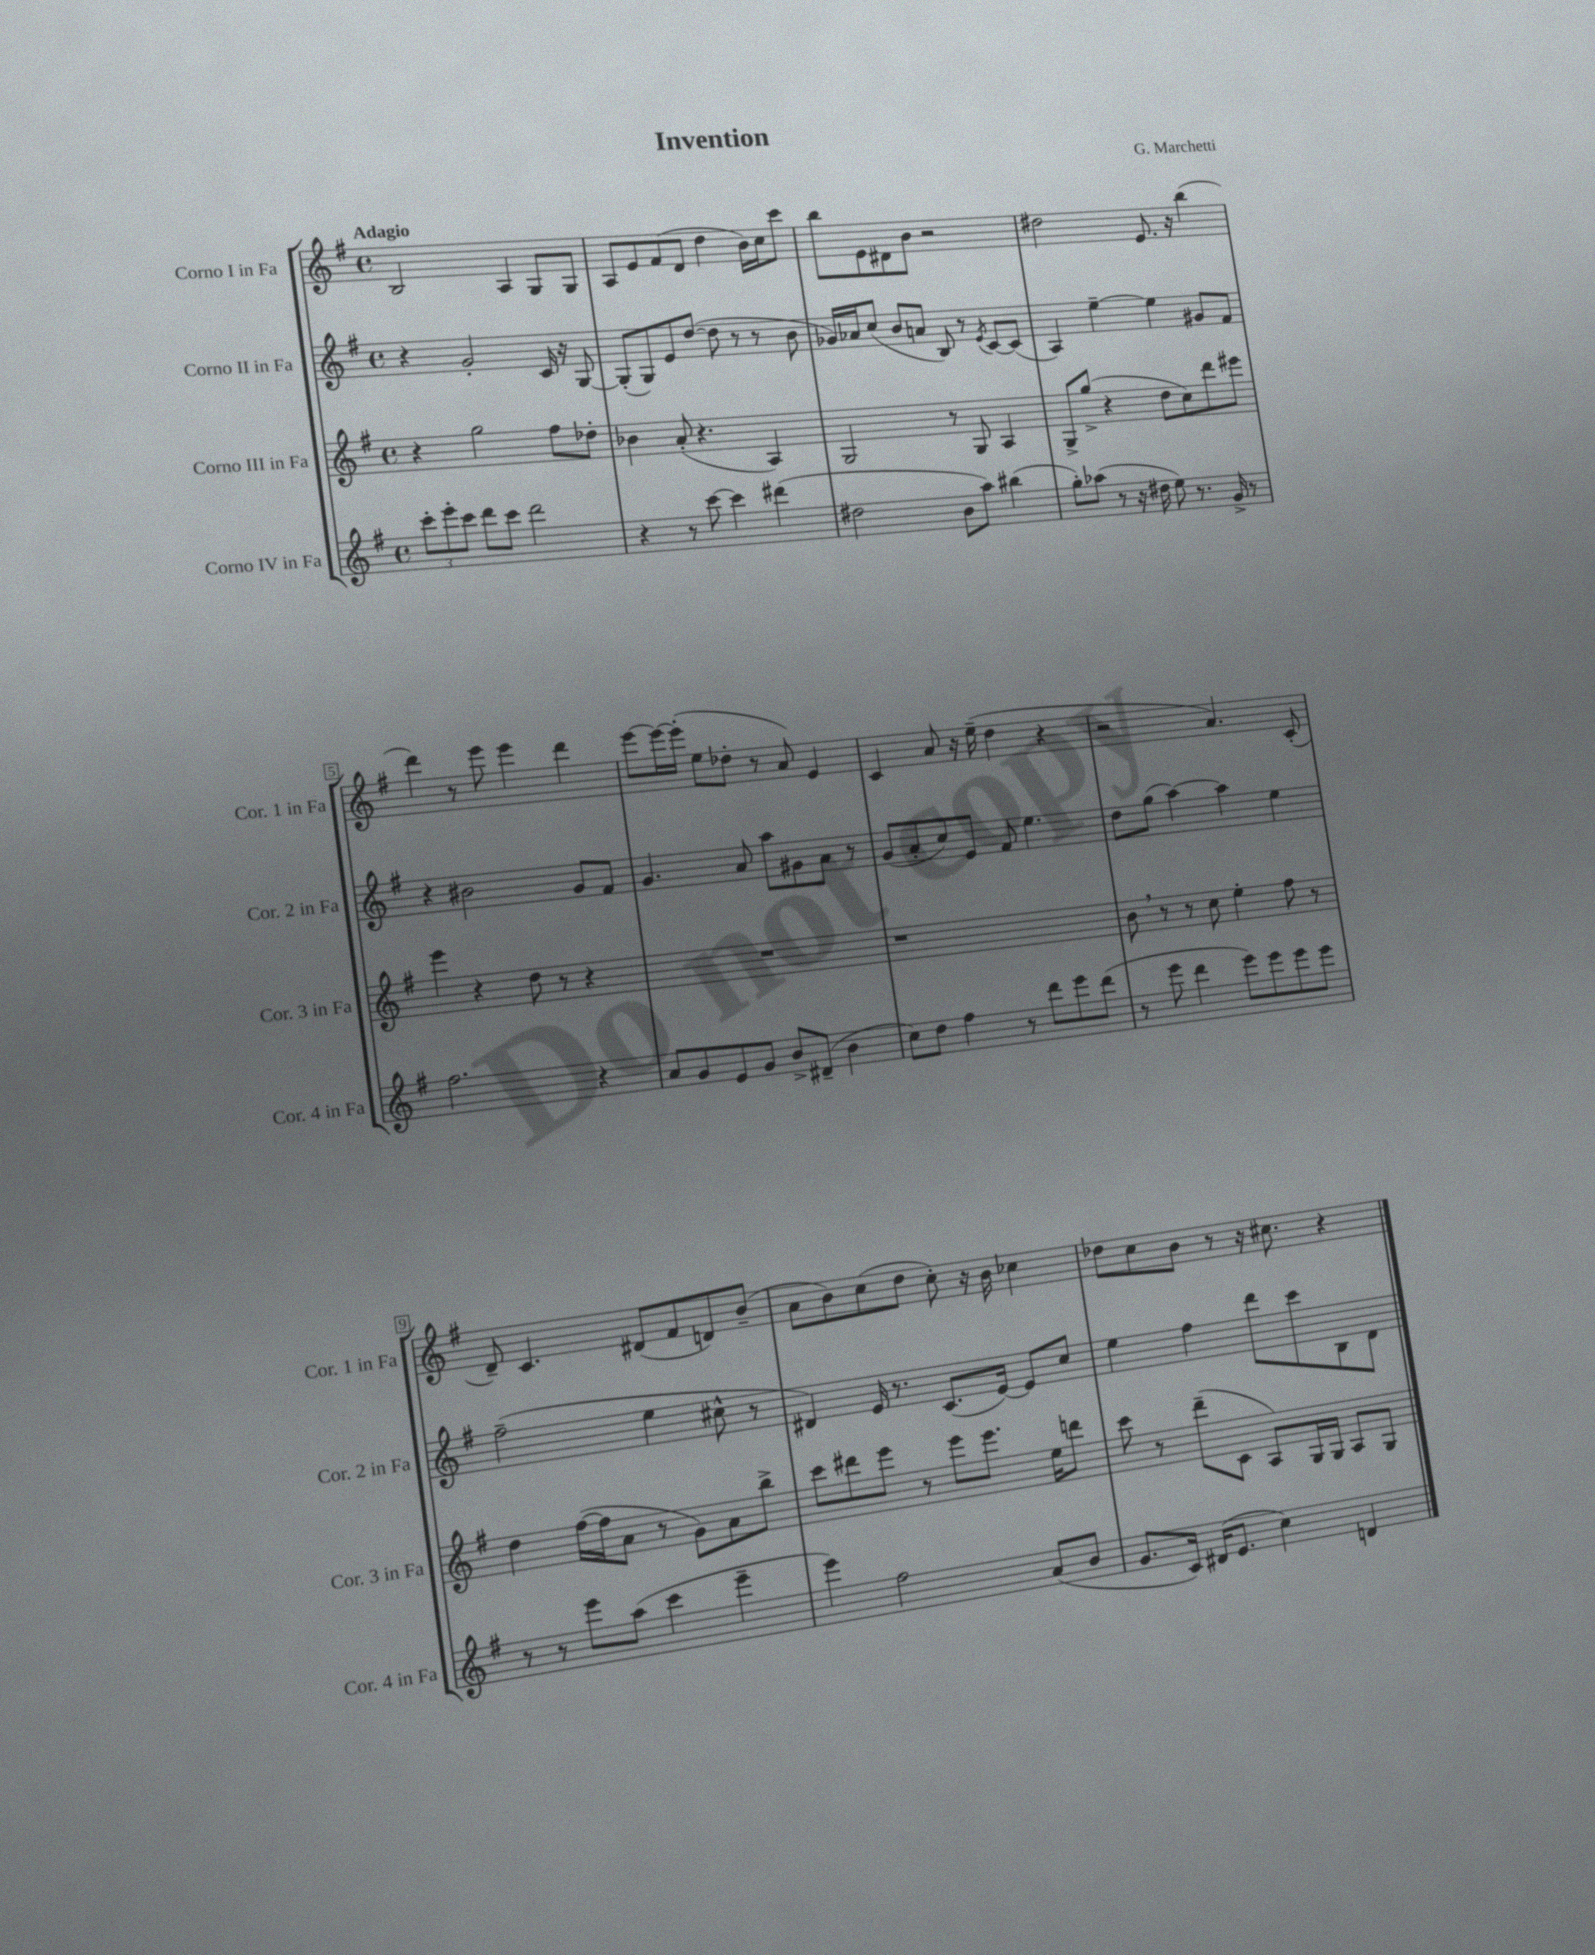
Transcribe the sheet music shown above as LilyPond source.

\header { title = "Invention" composer = "G. Marchetti" }
<<
\new StaffGroup <<
\new Staff = "s0" \with { instrumentName = "Corno I in Fa" shortInstrumentName = "Cor. 1 in Fa" } {
    \clef treble \key g \major \defaultTimeSignature \time 4/4 \tempo "Adagio"
    b2 a4 g8 g8 |
    a8 e'8 fis'8( d'8 d''4 b'16) c''16 c'''8 |
    b''8 e'8 dis'8 b'8 r2 |
    dis''2 e'8. r16 b''4( |
    d'''4) r8 e'''8 e'''4 d'''4 |
    e'''8~ e'''16~ e'''16-.( e''8 des''8-. r8 a'8) e'4 |
    c'4 a'8 r16 e''16--( d''4 r4 |
    r2 a'4.) c'8-.( |
    d'8--) c'4. dis'8( fis'8 d'8) b'8--( |
    a'8 b'8) c''8( d''8 c''8-.) r16 b'16 ces''4 |
    des''8 c''8 b'8 r8 r16 cis''8. r4 \bar "|." |
}
\new Staff = "s1" \with { instrumentName = "Corno II in Fa" shortInstrumentName = "Cor. 2 in Fa" } {
    \clef treble \key g \major \defaultTimeSignature \time 4/4
    r4 g'2-. c'16 r16 g8~ |
    g8-.( g8) e'8 d''8~( d''8 r8 r8 b'8 |
    ges'16) aes'16 c''8( b'8 a'8 b8) r8 \acciaccatura { e'8 } c'8~ c'8( |
    a4) e''4~-- e''4 gis'8 fis'8 |
    r4 bis'2 g'8 fis'8 |
    g'4. a'8 a''8 gis'8 a'8 r8 |
    g'8( a'8-. c''8) e'8 fis'8 e''4. |
    d''8 g''8( a''4~) a''4 e''4 |
    fis''2--( e''4 cis''8-^ r8 |
    dis'4) e'16 r8. c'8.( e'16~) e'8 c''8 |
    e''4 fis''4 d'''8 c'''8 b8 d'8 \bar "|." |
}
\new Staff = "s2" \with { instrumentName = "Corno III in Fa" shortInstrumentName = "Cor. 3 in Fa" } {
    \clef treble \key g \major \defaultTimeSignature \time 4/4
    r4 g''2 fis''8 des''8-. |
    bes'4 a'8-.( r4. a4) |
    g2 r8 g8 a4 |
    g8-> g''8->( r4 d''8 c''8) d'''8 eis'''8 |
    e'''4 r4 d''8 r8 r4 |
    R1 |
    r1 |
    b'8 \breathe r8 r8 c''8 e''4-. fis''8 r8 |
    d''4 fis''16~( fis''16 a'8 r8 g'8) a'8 b''8-> |
    c'''8 dis'''8 e'''8 r8 e'''8 e'''8. e''16 d'''8 |
    c'''8 r8 d'''8--( c'8 a8) g16 g16 a8 g8 \bar "|." |
}
\new Staff = "s3" \with { instrumentName = "Corno IV in Fa" shortInstrumentName = "Cor. 4 in Fa" } {
    \clef treble \key g \major \defaultTimeSignature \time 4/4
    \tuplet 3/2 { c'''8-. e'''8-. c'''8 } d'''8 c'''8 d'''2 |
    r4 r8 c'''8~ c'''4 dis'''4( |
    dis''2 b'8 a''8) bis''4( |
    g''8-.) aes''8( r8 r16 dis''16 e''8) r8. g'16-> r8 |
    fis''2. r4 |
    a'8 g'8 e'8 g'8 b'8-> dis'8--( b'4 |
    c''8) d''8 fis''4 r8 d'''8 e'''8 d'''8( |
    r8 e'''8 d'''4 e'''8) e'''8 e'''8 e'''8 |
    r8 r8 e'''8 a''8( c'''4 e'''4-- |
    e'''4) fis''2 a'8( b'8 |
    g'8. c'16) dis'16( e'8. c''4) d'4 \bar "|." |
}
>>
>>
\layout { \context { \Score \override BarNumber.stencil = #(make-stencil-boxer 0.1 0.3 ly:text-interface::print) } }
